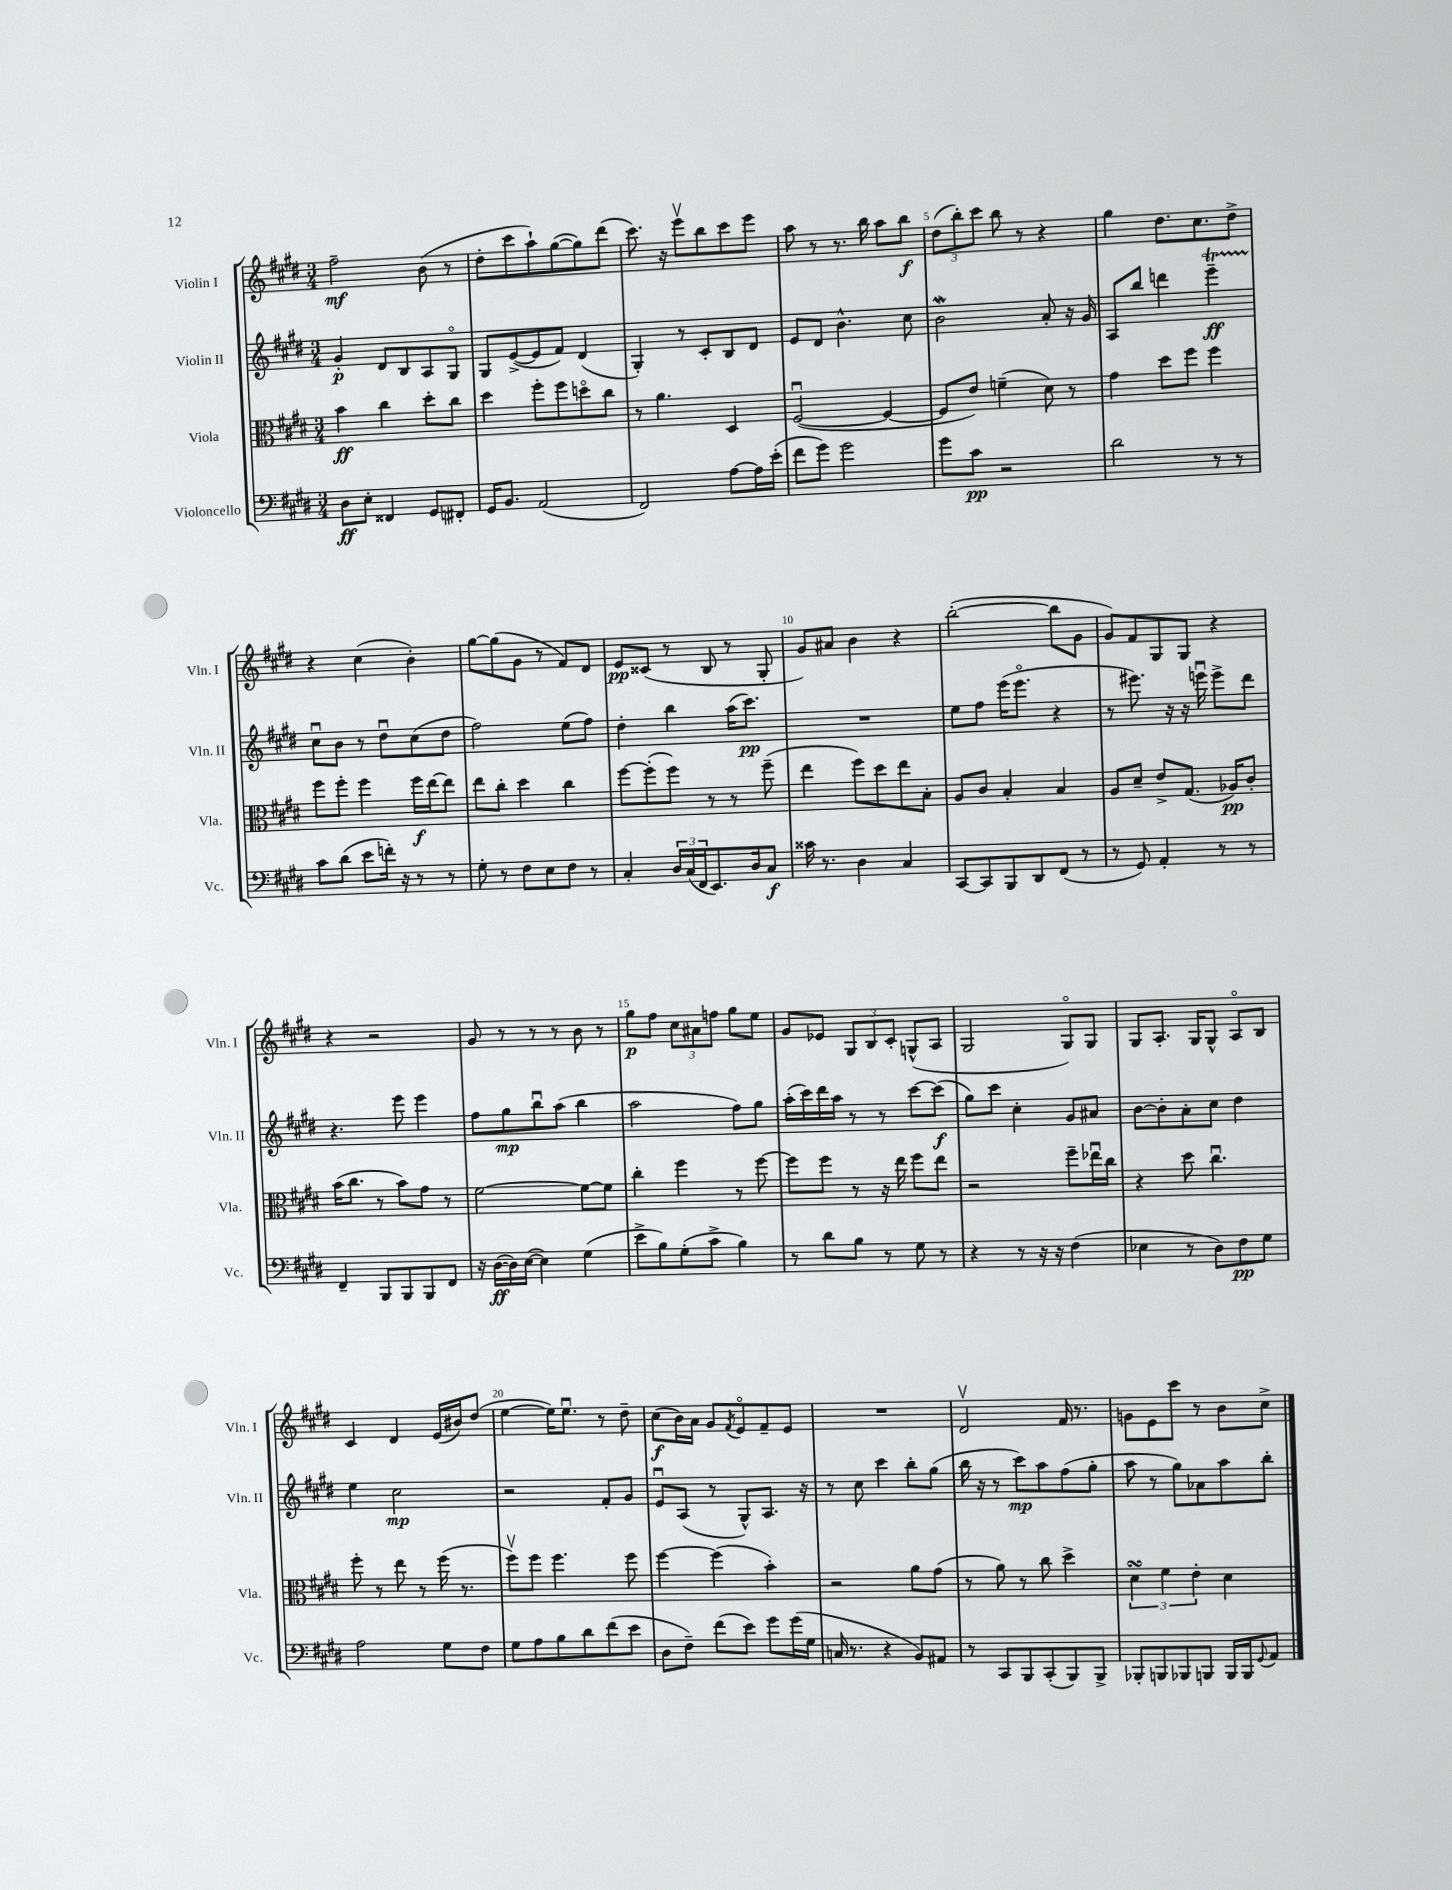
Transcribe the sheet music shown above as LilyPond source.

<<
\new StaffGroup <<
\new Staff = "s0" \with { instrumentName = "Violin I" shortInstrumentName = "Vln. I" } {
    \clef treble \key e \major \numericTimeSignature \time 3/4
    fis''2--\mf b'8( r8 |
    dis''8-. cis'''8 a''8-!) gis''8~( gis''8) dis'''8( |
    cis'''8.) r16 e'''8\upbow b''8 cis'''8 e'''8 |
    a''8 r8 r8. b''16 a''8 b''8\f |
    \tuplet 3/2 { dis''8( b''8-.) cis'''8 } b''8 r8 r4 |
    gis''4 dis''8. cis''8. dis''8-> |
    r4 cis''4( b'4-.) |
    gis''8~ gis''8( gis'8 r8 fis'8) dis'8 |
    e'8\pp cisis'8( r8 b8 r8 gis8-. |
    gis'8) ais'8 b'4 r4 |
    b''2~-.( b''8 gis'8 |
    gis'8) fis'8 gis8 gis8 r4 |
    r4 r2 |
    gis'8 r8 r8 r8 b'8 r8 |
    gis''8\p fis''8 \tuplet 3/2 { cis''8 ais'8 f''8 } gis''8 e''8 |
    gis'8 ees'8 \tuplet 3/2 { gis8 b8 cis'8-. } g8-^( a8 |
    gis2 gis8\flageolet) gis8 |
    gis8 a8.-. gis16 gis8-^ a8\flageolet b8 |
    cis'4 dis'4 e'16( bis'16) dis''8( |
    e''4~ e''16) e''8.\downbow r8 dis''8-- |
    cis''8\f( b'16) a'16 gis'8 \acciaccatura { fis'8 } e'8\flageolet fis'8-- e'8 |
    R2. |
    dis'2\upbow fis'16 r8. |
    g'8 e'8 cis'''8 r8 b'8 cis''8-> \bar "|." |
}
\new Staff = "s1" \with { instrumentName = "Violin II" shortInstrumentName = "Vln. II" } {
    \clef treble \key e \major \numericTimeSignature \time 3/4
    gis'4-.\p dis'8 b8 a8 gis8\flageolet |
    gis8 e'8~->( e'8 fis'8) dis'4( |
    gis4-.) r8 cis'8-. b8 dis'8 |
    e'8 dis'8 b'4.-^ cis''8 |
    b'2\mordent a'8-. r16 gis'16 |
    a8 b''8 d'''4 e'''4--\startTrillSpan\ff |
    cis''8\downbow\stopTrillSpan b'8 r8 dis''8\downbow cis''8( dis''8 |
    fis''2) e''8( fis''8) |
    dis''4-. b''4 a''16( cis'''8.\pp) |
    R2. |
    e''8 fis''8 e'''16( e'''8.\flageolet r4 |
    r8 eis'''8.) r16 r16 e'''16\downbow e'''8-> dis'''8 |
    r4. e'''8 e'''4 |
    fis''8 gis''8\mp b''8\downbow a''8( b''4 |
    a''2 fis''8) gis''8 |
    a''16-.( cis'''16) dis'''16 a''16 r8 r8 cis'''8~ cis'''8\f( |
    gis''8) cis'''8 cis''4-. gis'8 ais'8 |
    b'8~ b'8-. a'8-. cis''8 dis''4 |
    e''4 cis''2\mp |
    r2 fis'8-. gis'8 |
    e'8\downbow a8( r8 gis8-^) a8. r16 |
    r8 cis''8 cis'''4 b''8-. gis''8( |
    b''16 r16 r8 cis'''8\mp) a''8 fis''8( gis''8-. |
    a''8 r8 gis''8) aes'8 a''8 b''8-. \bar "|." |
}
\new Staff = "s2" \with { instrumentName = "Viola" shortInstrumentName = "Vla." } {
    \clef alto \key e \major \numericTimeSignature \time 3/4
    b'4\ff cis''4 dis''8-. cis''8 |
    dis''4 fis''8-. fis''8 d''8\flageolet cis''8 |
    r8 a'4. dis4 |
    fis2~\downbow( fis4~ |
    fis8 e'8) f'4--( dis'8) r8 |
    gis'4 dis''8 fis''8 fis''4 |
    fis''8 fis''8-. fis''4 fis''16\f e''16~ e''8 |
    e''8 cis''8-. dis''4 cis''4 |
    fis''8~ fis''8-.( fis''8) r8 r8 fis''8--( |
    e''4 fis''8) dis''8 e''8 b8-. |
    a8 cis'8 b4-. b4 |
    a8 dis'8-- e'8-> gis8.( aes16\pp) cis'8-. |
    b'16( cis''8. r8 b'8) gis'8 r8 |
    fis'2~ fis'8~ fis'8 |
    cis''4-. fis''4 r8 fis''8~ |
    fis''8 fis''8 r8 r16 e''16 fis''8 e''8 |
    r2 fis''8-- ees''16\downbow cis''16 |
    r4 dis''8 cis''4.\downbow |
    fis''8-. r8 e''8 r8 fis''16( r8. |
    fis''8\upbow) fis''8 fis''4. fis''8 |
    fis''4~ fis''4( b'4-.) |
    r2 a'8 gis'8( |
    r8 a'8) r8 cis''8 dis''4-> |
    \tuplet 3/2 { dis'4\turn fis'4 e'4-. } dis'4 \bar "|." |
}
\new Staff = "s3" \with { instrumentName = "Violoncello" shortInstrumentName = "Vc." } {
    \clef bass \key e \major \numericTimeSignature \time 3/4
    dis8\ff e8-. fisis,4 gis,8 fis,8-. |
    gis,16 b,8. a,2( |
    fis,2) a8~ a16 e'16-.( |
    fis'8 gis'8) gis'2 |
    gis'8 cis'8\pp r2 |
    dis'2 r8 r8 |
    cis'8 dis'8( e'8 f'16-.) r16 r8 r8 |
    gis8-. r8 fis8 e8 fis8 r8 |
    cis4-. \tuplet 3/2 { dis16 cis16( fis,16 } e,8.) dis16 cis8\f |
    cisis'16 r8. dis4 cis4 |
    cis,8~ cis,8 b,,8 dis,8 fis,8( r8 |
    r8 gis,8) a,4-. r8 r8 |
    fis,4-- b,,8 b,,8 b,,8 fis,8 |
    r16 dis16~\ff( dis16) e16~( e4) gis4( |
    e'8-> b8) gis8-.( cis'8-> b4) |
    r8 dis'8 b8 r8 gis8 r8 |
    r4 r8 r16 r16 fis4( |
    ees4 r8 dis8) fis8\pp gis8 |
    a2 gis8 fis8 |
    gis8 a8 b8 dis'8 fis'8( e'8 |
    dis8 fis8--) fis'8( e'8) gis'8 gis'16( gis16 |
    c16 r8. r4 b,8) ais,8 |
    r8 cis,8 b,,8 cis,8-.( b,,8) b,,8-> |
    bes,,8-. b,,8 bes,,8 b,,8 b,,16 b,,16 \appoggiatura { gis,8 } a,8 \bar "|." |
}
>>
>>
\layout { \context { \Score \override BarNumber.break-visibility = ##(#f #t #t) barNumberVisibility = #(every-nth-bar-number-visible 5) } }
